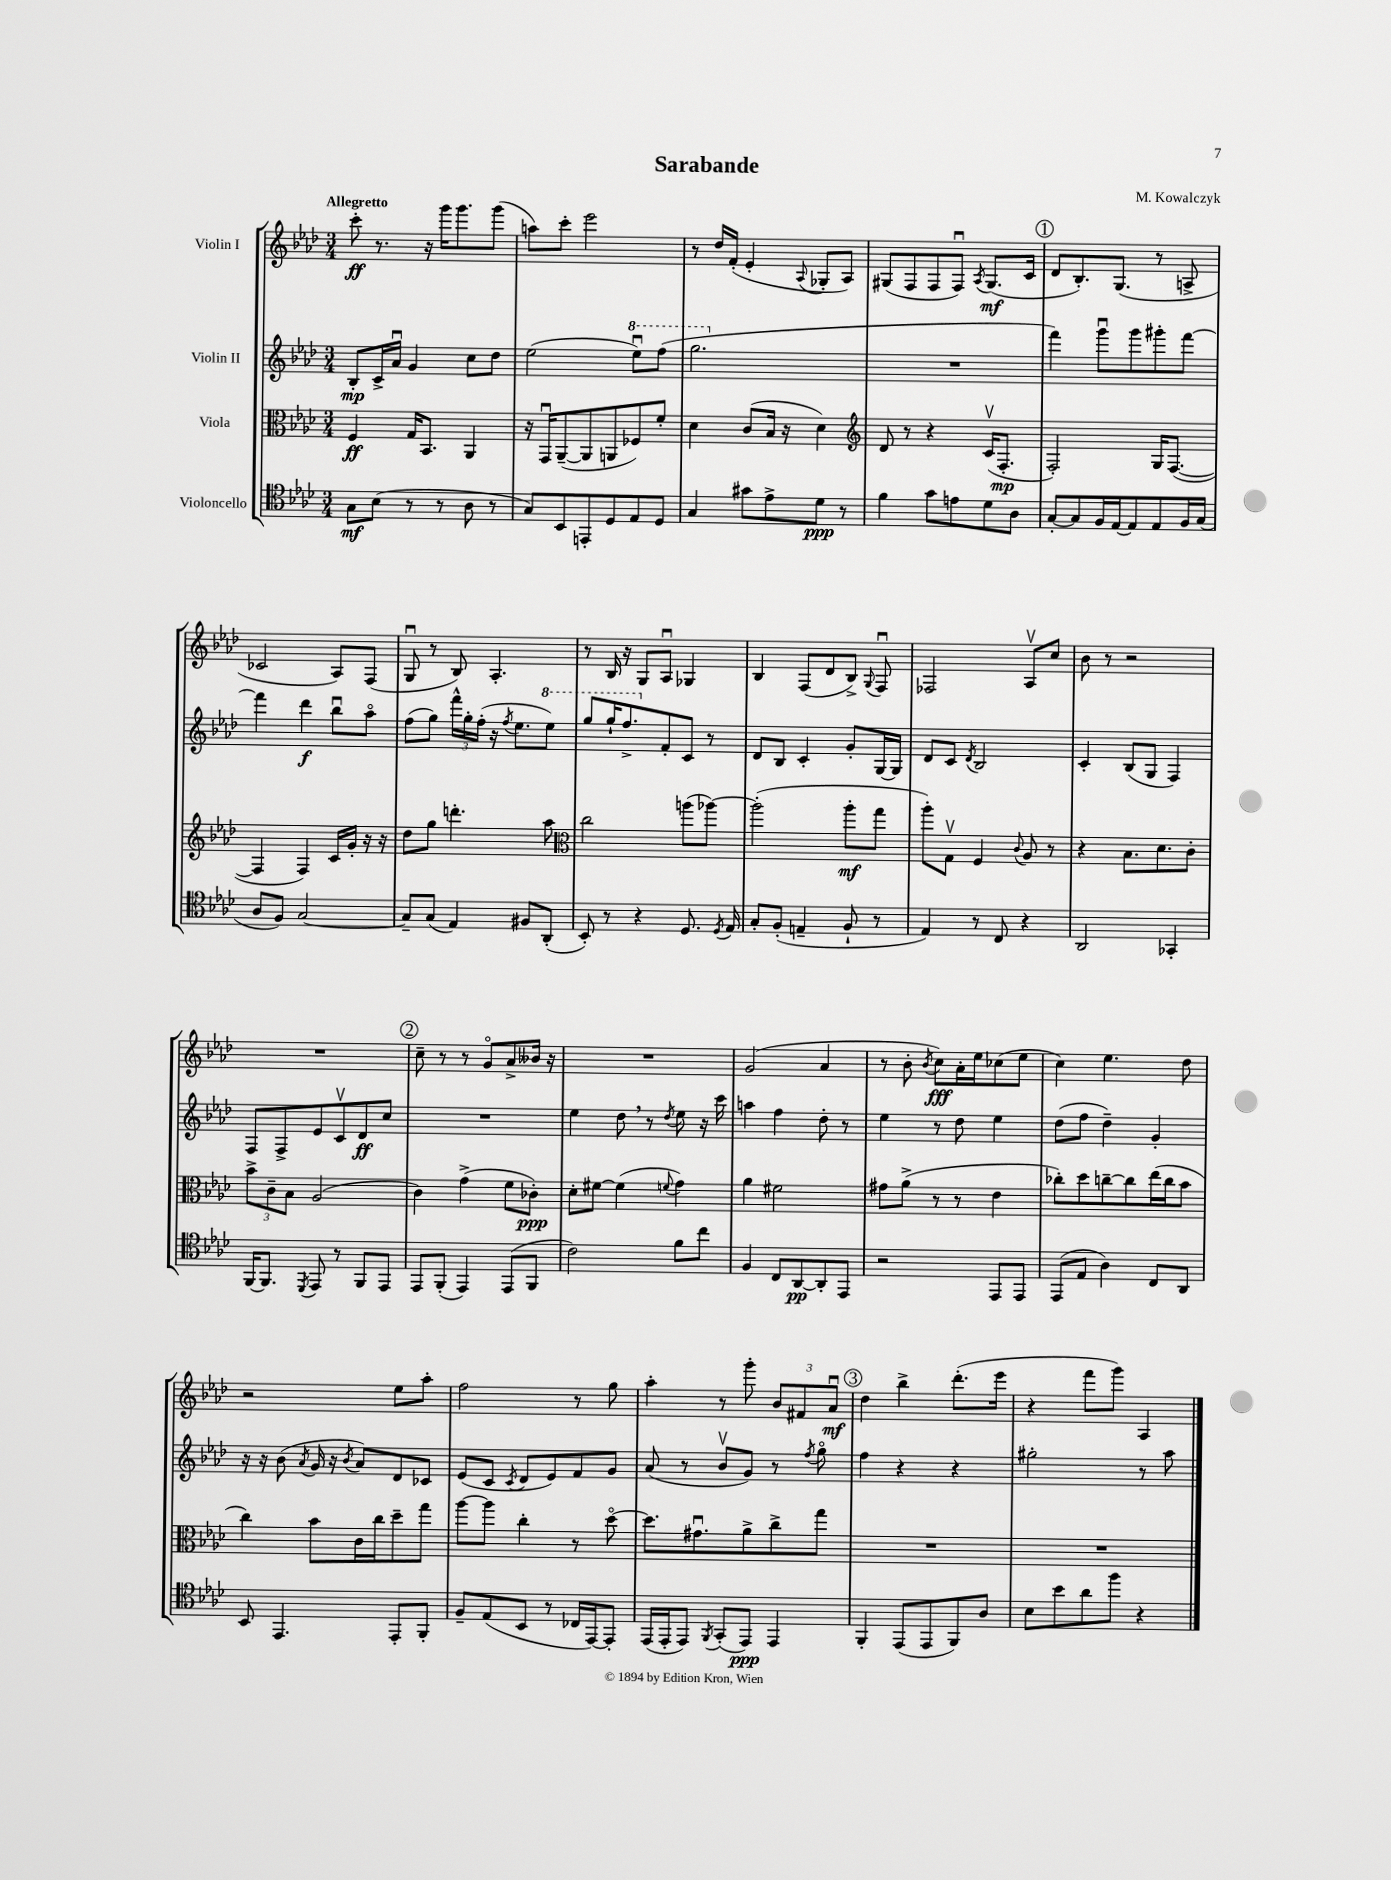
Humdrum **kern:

**kern	**kern	**kern	**kern
*staff4	*staff3	*staff2	*staff1
*clefC4	*clefC3	*clefG2	*clefG2
*k[b-e-a-d-]	*k[b-e-a-d-]	*k[b-e-a-d-]	*k[b-e-a-d-]
*M3/4	*M3/4	*M3/4	*M3/4
8G	4F	8B-'	8ccc'
(8B-	.	16c^	8.r
.	.	16a-u	.
8r	16G	4g	.
.	8.BB-	.	16r
8r	.	.	16ggg
.	.	.	8.ggg
8A-	4AA-	8cc	.
8r	.	8dd-	(8ggg
=	=	=	=
8G)	16r	(2ee-	8aa)
.	16GGu	.	.
8BB-	([8AA-~	.	8ccc'
8EE'	8AA-]	.	2eee-
8D-	8AA	.	.
8E-	8F-)	8eee-u)	.
8D-	8f'	(8fff	.
=	=	=	=
4G	4d-	2.ggg	8r
.	.	.	16dd-
.	.	.	(16f'
8g#	(8c	.	4e-'
8e-^	16B-	.	.
.	16r	.	.
.	.	.	8qqA-
8d-	4d-)	.	8G-'
8r	.	.	8A-)
=	=	=	=
*	*clefG2	*	*
4f	8d-	2.r	(8G#
.	8r	.	8F
8g	4r	.	8F
8e	.	.	8Fu)
.	.	.	8qA-
8d-	(16cv	.	(8.G#
.	8.F'	.	.
8A-	.	.	.
.	.	.	16c
=	=	=	=
[8G'	2F')	4fff)	8d-
8G]	.	.	8.B-')
16F	.	8gggu	.
[16E-	.	.	(8.G
8E-]	.	8ggg	.
8E-	16G	8ggg#'	8r
.	([8.F	.	.
16F	.	[8fff	8A^
(16G	.	.	.
=	=	=	=
8A-	4F]	4fff]	2c-
8F)	.	.	.
[2G	4F)	4ddd-	.
.	16c	8bb-u	8A-)
.	16g'	.	.
.	16r	8aa-o	(8F
.	16r	.	.
=	=	=	=
8G~]	8dd-	(8ff	8Gu
(8G	8gg	8gg)	8r
4E-)	4.ddd'	24fff^^	8B-)
.	.	24gg'	.
.	.	(24ff'	.
.	.	16r	4.A-'
.	.	8qff	.
.	.	8.ee-	.
8F#	.	.	.
(8AA-'	8aa-	8eee-)	.
=	=	=	=
*	*clefC3	*	*
8BB-')	2cc	8ggg	8r
8r	.	16ggg`	16B-
.	.	8.fff^	16r
4r	.	.	8G
.	.	8f'	8A-u
8.D-	(8aa	8c	4G-
.	[8aa-)	8r	.
8qD-	.	.	.
16E-	.	.	.
=	=	=	=
8G'	(2aa-']	8d-	4B-
(8F'	.	8B-	.
4E~	.	4c'	(8F
.	.	.	8d-
8F`	8aa-'	8g'	8B-^)
.	.	.	8qqG
8r	8gg	[16G	8Fu
.	.	16G]	.
=	=	=	=
4E-)	8aa-')	8d-	2F-
.	8Gv	8c	.
.	.	8qd-	.
8r	4F	2B-	.
8C	.	.	.
.	8qqc	.	.
4r	8A-	.	8A-v
.	8r	.	8cc
=	=	=	=
2AA-	4r	4c'	8b-
.	.	.	8r
.	8.B-	(8B-	2r
.	.	8G	.
.	8.d-	.	.
4GG-'	.	4F)	.
.	8c'	.	.
=	=	=	=
[16FF	12b-^	8F	2.r
8.FF]	.	.	.
.	12c~	.	.
.	.	8F^	.
.	12B-	.	.
8qDD-	.	.	.
8EE-	(2A-	8e-	.
8r	.	8cv	.
8FF	.	8d-	.
8EE-	.	8cc	.
=	=	=	=
8EE-	4c)	2.r	8cc~
(8FF'	.	.	8r
4EE-)	(4g^	.	8r
.	.	.	8go
(8EE-	8f	.	8a-^
8FF	8c-')	.	16b--
.	.	.	16r
=	=	=	=
2c)	8d-'	4ee-	2.r
.	[8f#	.	.
.	(4f#]	8dd-	.
.	.	8r	.
.	8qqf	8qdd-	.
8f	4g)	8ee-	.
8cc	.	16r	.
.	.	16ccc	.
=	=	=	=
4F	4a-	4aa	(2g
8C	2f#	4ff	.
[8AA-	.	.	.
8AA-']	.	8dd-'	4a-
8EE-	.	8r	.
=	=	=	=
2r	8g#	4ee-	8r
.	(8a-^	.	8b-'
.	.	.	8qb-
.	8r	8r	8cc)
.	8r	8dd-	16a-'
.	.	.	16ee-
8EE-	4e-	4ee-	(8cc-
8EE-	.	.	8ee-
=	=	=	=
(8EE-	8cc-')	(8dd-	4cc)
8E-	8dd-	8ff	.
4A-)	[8cc~	4dd-~)	4.ee-
.	8cc]	.	.
8C	(16ee-	4g'	.
.	16cc	.	.
8AA-	8b-	.	8dd-
=	=	=	=
8BB-	4cc)	16r	2r
.	.	16r	.
4.EE-	.	(8b-	.
.	.	8qa-	.
.	8b-	16g	.
.	.	16r	.
.	.	8qb-	.
.	16c	8a-)	.
.	16cc	.	.
8EE-'	8dd-~	8d-	8ee-
8FF'	8gg	8c-	8aa-'
=	=	=	=
8F~	[8aa-	(8e-	2ff
(8E-	8aa-]	8c	.
.	.	8qc	.
8BB-	4cc'	8d-	.
8r	.	8e-)	.
16C-	8r	8f	8r
[16EE-)	.	.	.
8EE-']	[8dd-o	8g	8gg
=	=	=	=
(16EE-	8.dd-]	(8a-	4aa-'
16EE-'	.	.	.
8EE-)	.	8r	.
.	8.g#u	.	.
8qFF	.	.	.
(8GG'	.	8b-v	8r
8EE-)	8a-^	8g)	8ggg'
4EE-	8cc^	8r	12b-
.	.	.	12f#
.	.	8qff	.
.	8gg	8ggo	.
.	.	.	12a-u
=	=	=	=
4FF'	2.r	4ff	4dd-
(8EE-	.	4r	4bb-^
8EE-	.	.	.
8FF)	.	4r	(8.ddd-'
8A-	.	.	.
.	.	.	16eee-
=	=	=	=
8B-	2.r	2gg#'	4r
8b-	.	.	.
8a-	.	.	8fff
8ff	.	.	8ggg)
4r	.	8r	4A-
.	.	8aa-	.
==	==	==	==
*-	*-	*-	*-
